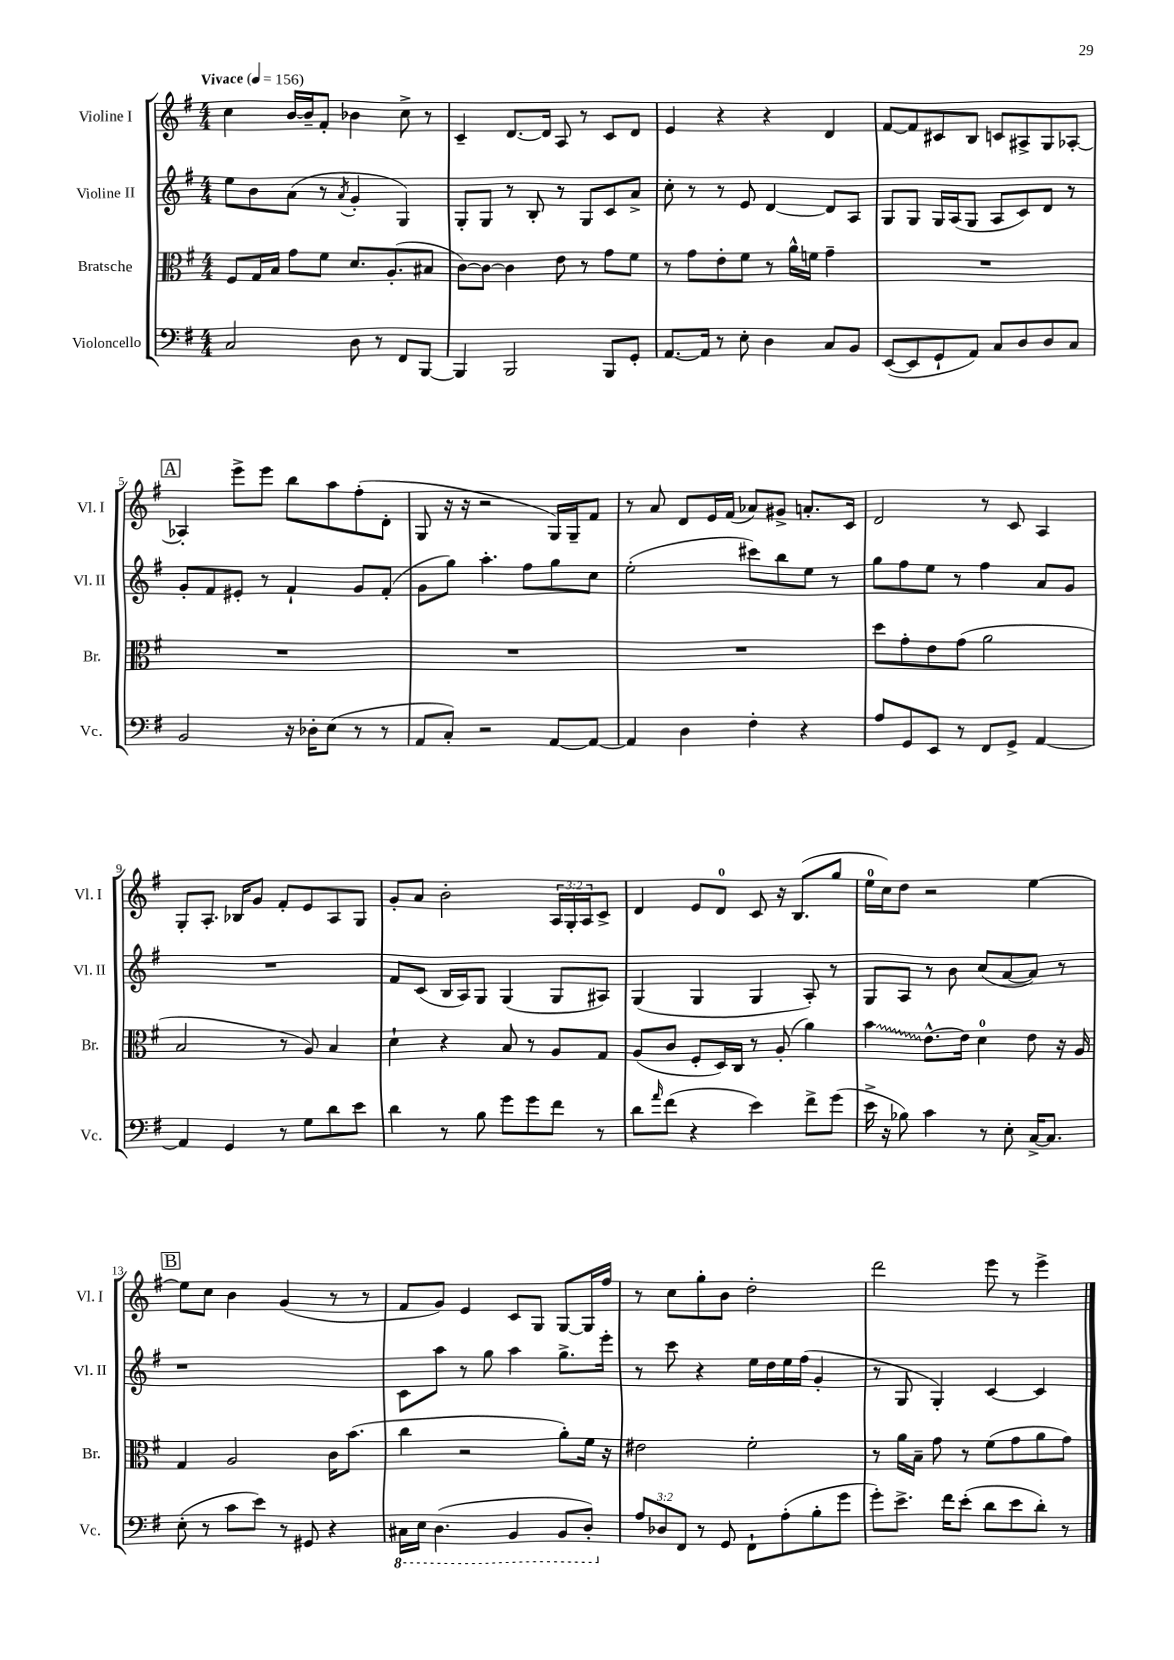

**kern	**kern	**kern	**kern
*staff4	*staff3	*staff2	*staff1
*clefF4	*clefC3	*clefG2	*clefG2
*k[f#]	*k[f#]	*k[f#]	*k[f#]
*M4/4	*M4/4	*M4/4	*M4/4
*MM156	*MM156	*MM156	*MM156
2C	8F#	8ee	4cc
.	16G	8b	.
.	16B	.	.
.	8g	(8a	[16b
.	.	.	16b~]
.	8f#	8r	8f#'
.	.	8qa	.
8D	8.d	4g'	4b-
8r	.	.	.
.	(8.A'	.	.
8FF#	.	4G)	8cc^
[8BBB	8B#	.	8r
=	=	=	=
4BBB]	[8c)	8G'	4c~
.	8c_	8G	.
2BBB	4c]	8r	[8.d
.	.	8B'	.
.	.	.	16d]
.	8e	8r	8A
.	8r	8G	8r
8BBB	8g	8c	8c
8GG'	8f#	8a^	8d
=	=	=	=
[8.AA	8r	8cc'	4e
.	8g	8r	.
16AA]	.	.	.
8r	8e'	8r	4r
8E'	8f#	8e	.
4D	8r	[4d	4r
.	16a^^	.	.
.	16f	.	.
8C	4g~	8d]	4d
8BB	.	8A	.
=	=	=	=
([8EE	1r	8G	[8f#
8EE]	.	8G	8f#]
8GG`	.	16G	8c#
.	.	(16A	.
8AA)	.	8G	8B
8C	.	8A	8c
8D	.	8c)	8A#^
8D	.	8d	8G
8C	.	8r	[8A-'
=	=	=	=
2BB	1r	8g'	4A-']
.	.	8f#	.
.	.	8e#'	8eee^
.	.	8r	8eee
16r	.	4f#`	8bb
16D-'	.	.	.
(8E	.	.	8aa
8r	.	8g	(8ff#'
8r	.	(8f#'	8d'
=	=	=	=
8AA	1r	8g	8G
8C')	.	8gg)	16r
.	.	.	16r
2r	.	4.aa'	2r
.	.	8ff#	.
[8AA	.	8gg	16G)
.	.	.	16G~
8AA_	.	8cc	8f#
=	=	=	=
4AA]	1r	(2ee'	8r
.	.	.	8a
4D	.	.	8d
.	.	.	16e
.	.	.	(16f#
4F#'	.	8ccc#)	8a-)
.	.	8bb	8g#^
4r	.	8ee	8.a'
.	.	8r	.
.	.	.	16c
=	=	=	=
8A	8dd	8gg	2d
8GG	8g'	8ff#	.
8EE	8e	8ee	.
8r	(8g	8r	.
8FF#	2a	4ff#	8r
8GG^	.	.	8c
[4AA	.	8a	4A
.	.	8g	.
=	=	=	=
4AA]	2B	1r	8G'
.	.	.	8.A'
4GG	.	.	.
.	.	.	16B-
.	.	.	8g
8r	8r	.	8f#'
8G	8A)	.	8e
8d	4B	.	8A
8e	.	.	8G
=	=	=	=
4d	4d`	8f#	8g'
.	.	(8c	8a
8r	4r	16B	2b'
.	.	16A)	.
8B	.	8G	.
8g	8B	(4G	.
8g	8r	.	.
8f#	8A	8G	24A
.	.	.	24G'
.	.	.	24A
8r	8G	8A#)	8c^
=	=	=	=
8d	(8A	(4G	4d
16qqa	.	.	.
(8f#	8c	.	.
4r	8F#'	4G	8e
.	16D)	.	8d
.	16C	.	.
4e)	8r	4G	8c
.	(8A'	.	16r
.	.	.	(8.B
8f#^	4a)	8A')	.
(8g	.	8r	8gg
=	=	=	=
16e^	4b	8G	16ee
16r	.	.	16cc)
8B-)	.	8A	8dd
4c	[8.e^^	8r	2r
.	.	8b	.
.	16e]	.	.
8r	4d	(8cc	.
8E'	.	[8a	.
[16C^	8e	8a])	[4ee
8.C]	.	.	.
.	16r	8r	.
.	16A	.	.
=	=	=	=
(8E'	4G	1r	8ee]
8r	.	.	8cc
8c	2A	.	4b
8e)	.	.	.
8r	.	.	(4g
8GG#	.	.	.
4r	16c	.	8r
.	(8.b	.	.
.	.	.	8r
=	=	=	=
16CC#	4cc	8c	8f#
16EE	.	.	.
(4.DD	.	8aa	8g)
.	2r	8r	4e
.	.	8gg	.
4BBB	.	4aa	8c
.	.	.	8G
8BBB	8a')	8.gg^	[8G
8DD')	16f#	.	16G]
.	16r	16eee'	16ff#
=	=	=	=
12A	2e#	8r	8r
12D-	.	.	.
.	.	8ccc	8cc
12FF#	.	.	.
8r	.	4r	8gg'
8GG	.	.	8b
8FF#`	2f#'	16ee	2dd'
.	.	16dd	.
(8A'	.	16ee	.
.	.	(16ff#	.
8B'	.	4g'	.
8g	.	.	.
=	=	=	=
8g')	8r	8r	2ddd
8.e^	16a	8G	.
.	16B~	.	.
.	8g	4G')	.
16f#	.	.	.
(8e'	8r	.	.
8d	(8f#	[4c	8eee
8e	8g	.	8r
8d')	8a	4c]	4eee^
8r	8g)	.	.
==	==	==	==
*-	*-	*-	*-
